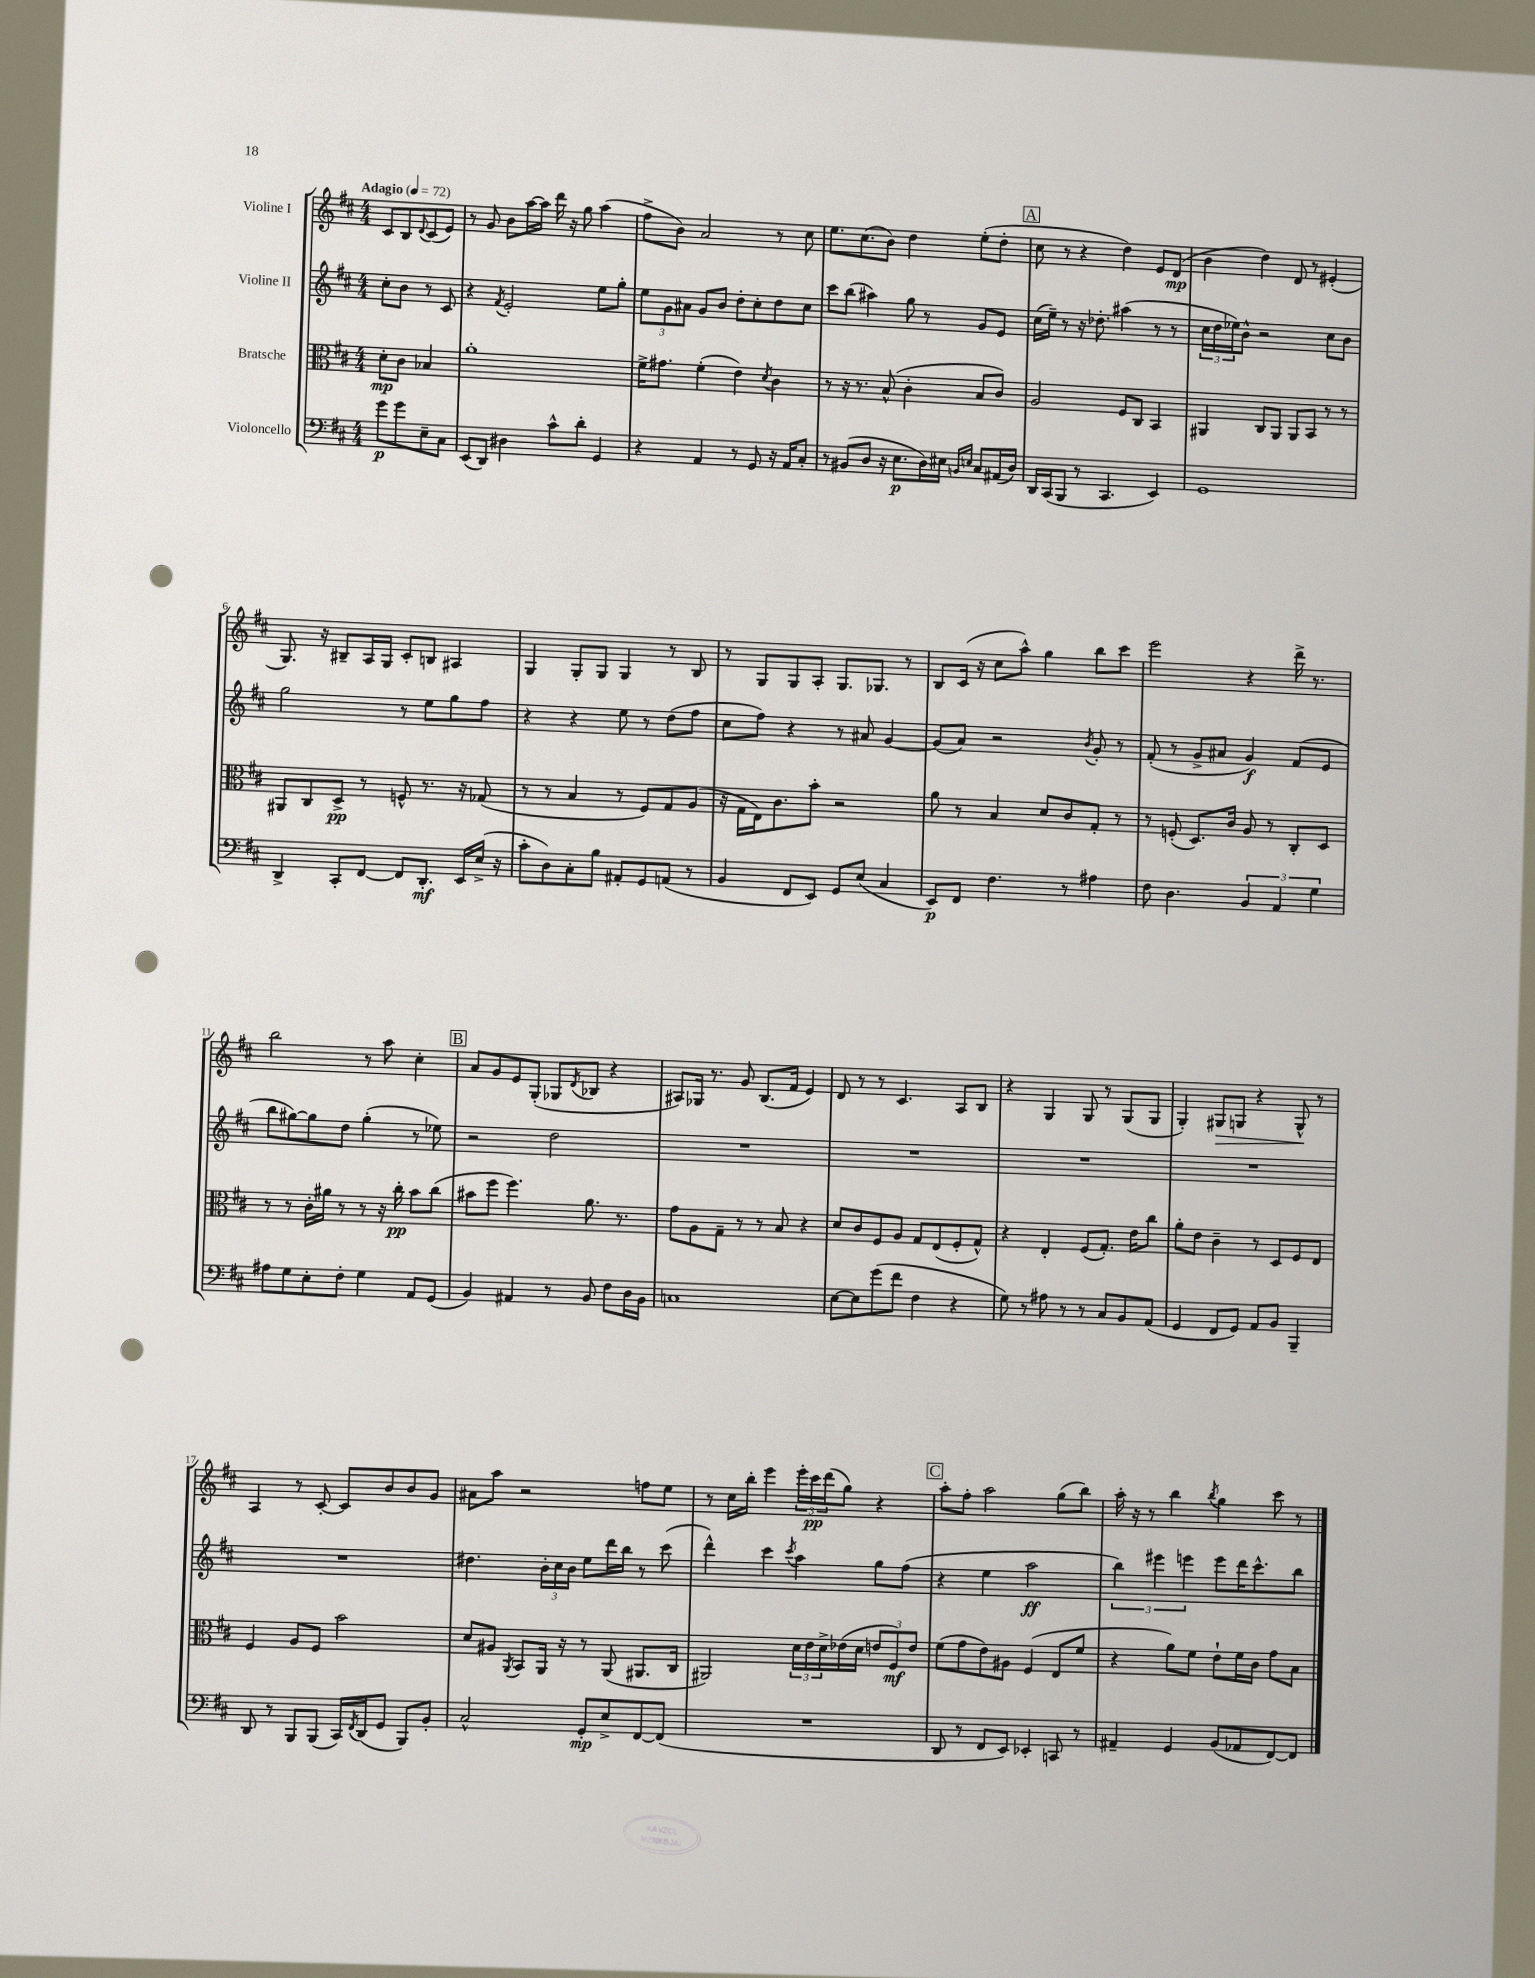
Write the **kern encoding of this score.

**kern	**kern	**kern	**kern
*staff4	*staff3	*staff2	*staff1
*clefF4	*clefC3	*clefG2	*clefG2
*k[f#c#]	*k[f#c#]	*k[f#c#]	*k[f#c#]
*M4/4	*M4/4	*M4/4	*M4/4
*MM72	*MM72	*MM72	*MM72
8g	8d'	8cc#'	8c#
8g	8c#	8b	8B
.	.	.	8qqd
8E~	4B-	8r	(8c#
8C#	.	8c#	8e)
=	=	=	=
(8EE	1a'	4r	8r
8DD)	.	.	8g
.	.	8qf#	.
4D#	.	2e'	8b
.	.	.	[16aa
.	.	.	16aa]
8c#^^	.	.	16ddd
.	.	.	16r
8d'	.	.	8gg
4GG	.	8ee	(4aa
.	.	8gg'	.
=	=	=	=
4r	16f#^	12ee	8ff#^
.	8.g#	.	.
.	.	12g	.
.	.	.	8b)
.	.	12a#	.
4AA	(4f#'	8g	2a
.	.	8b	.
8r	4e)	8dd'	.
8GG	.	8cc#'	.
.	8qd	.	.
16r	4c#	8dd	8r
16AA	.	.	.
8C#'	.	8cc#	8cc#
=	=	=	=
8r	8r	8ccc#	8.ee
(8BB#	16r	(8bb	.
.	8.r	.	(8.cc#
8D	.	4aa#)	.
16r	(8B^^	.	8b)
8.E	.	.	.
.	4c#'	8gg	4dd
16D)	.	8r	.
16E#	.	.	.
16qqBB	.	.	.
16qqE	.	.	.
8C#	8B	8g	(8ee'
(16AA#	8c#)	8e	8dd'
16D)	.	.	.
=	=	=	=
16DD	2A	(16cc#	8cc#
(16CC#	.	16ee~)	.
8BBB	.	8r	8r
8r	.	16r	4r
.	.	8.dd-'	.
4.CC#	.	.	.
.	8F#	(4aa#	4dd)
.	8C#	.	.
4EE)	4BB	8r	8e
.	.	8r	(8d
=	=	=	=
1GG	4AA#	24cc#	4b
.	.	24dd	.
.	.	24ee-)	.
.	.	8b^^	.
.	8C#	2r	4dd)
.	8AA#	.	.
.	8AA#	.	8d
.	8BB	.	8r
.	8r	8cc#	(4e#'
.	8r	8b	.
=	=	=	=
4DD^	8AA#	2gg	8.G)
.	8C#	.	.
.	.	.	16r
8CC#'	8D^	.	8B#~
[8FF#	8r	.	16A
.	.	.	16G
8FF#]	8F^^	8r	8c#'
8.DD'	8.r	8ee	8B
.	.	8gg	4A#
16EE	16r	.	.
(16E^	(8G-	8ff#	.
16r	.	.	.
=	=	=	=
8c#'	8r	4r	4G
8D)	8r	.	.
8C#'	4B	4r	8G'
8B	.	.	8G
8AA#'	8r	8ee	4G
8GG	8F#)	8r	.
(8AA	8G	(8dd	8r
8r	(8A	8ff#	8B
=	=	=	=
4BB	16r	8cc#	8r
.	16G	.	.
.	16E)	8ff#)	8G
.	8.c#	.	.
8FF#	.	4r	8G
8EE)	8b'	.	8A'
8GG	2r	8r	8.G
(8E	.	8a#	.
.	.	.	8.G-
4C#	.	[4g	.
.	.	.	8r
=	=	=	=
8EE)	8a	(8g]	8B
8FF#	8r	8a)	(16c#
.	.	.	16r
4.F#	4B	2r	8cc#
.	.	.	8aa^^)
.	8d	.	4gg
8r	8c#	.	.
.	.	8qb	.
4A#	8G'	8g'	8bb
.	8r	8r	8ccc#
=	=	=	=
8F#	8r	(8f#'	2eee
4.D	(8F'	8r	.
.	8.D)	8g^	.
.	.	8a#	.
.	16c#	.	.
6BB	8A	4g)	4r
.	8r	.	.
6AA	.	.	.
.	8C#'	(8f#	16ddd^
.	.	.	8.r
6G	.	.	.
.	8D	8e	.
=	=	=	=
8A#	8r	8bb	2bb
8G	8r	[8gg#)	.
8E'	16c#'	8gg#]	.
.	16a#	.	.
8F#'	8r	8dd	.
4G	8r	(4gg#'	8r
.	16r	.	8aa
.	16cc#'	.	.
8AA	8b	8r	4cc#'
(8GG	(8cc#	8ee-)	.
=	=	=	=
4BB)	8b#	2r	8a
.	8ff#	.	8g
4AA#	4.ff#)	.	8e
.	.	.	(8G'
8r	.	2dd	8G-
.	.	.	8qd
8BB	8.a	.	8B-
8F#	.	.	4r
.	8.r	.	.
16D	.	.	.
16BB	.	.	.
=	=	=	=
1C	8g	1r	8A#)
.	8A	.	16G-
.	.	.	8.r
.	8G~	.	.
.	8r	.	8g
.	8r	.	(8.B
.	8B	.	.
.	.	.	16f#
.	4r	.	4e)
=	=	=	=
[8E	8d	1r	8d
8E]	8c#	.	8r
(8g	8F#	.	8r
8f#	8A	.	4.c#
4F#	8G	.	.
.	(8E	.	.
4r	8F#'	.	8A
.	8G^^)	.	8B
=	=	=	=
8G)	4r	1r	4r
8r	.	.	.
8A#	4E'	.	4G
8r	.	.	.
8r	(8F#	.	8G
8C#	8.G')	.	8r
8BB	.	.	(8G
.	16e	.	.
(8AA	8cc#	.	8G
=	=	=	=
4GG	8a'	1r	4G')
.	8e	.	.
8FF#	4c#~	.	8G#
8GG)	.	.	8G
8AA	8r	.	4r
8BB	8D	.	.
4BBB~	8F#	.	8G^^
.	8E	.	8r
=	=	=	=
8DD	4F#	1r	4A
8r	.	.	.
8BBB	8A	.	8r
(8BBB	8F#	.	[8c#'
16CC#)	2b	.	8c#]
8qFF#	.	.	.
(16DD	.	.	.
8GG	.	.	8b
8BBB)	.	.	8b
8BB'	.	.	8g
=	=	=	=
2C#^^	8d	4.dd#	8a#
.	8A#	.	8aa
.	8qAA	.	.
.	8BB	.	2r
.	16AA	24b'	.
.	.	24cc#	.
.	16r	.	.
.	.	24b	.
8GG'	8r	8ee	.
8E^	(8AA	16ddd	.
.	.	16bb	.
[8FF#	8.AA#	8r	8ff
(8FF#]	.	(8ccc#	8ee
.	16C#	.	.
=	=	=	=
1r	2AA#)	4ddd^^)	8r
.	.	.	16cc#
.	.	.	16bb'
.	.	4ccc#	4eee
.	.	8qccc#	.
.	24d	4aa	24eee'
.	24e	.	24ccc#
.	24d^	.	(24ddd
.	(16e-	.	8gg)
.	16d	.	.
.	12e	8gg	4r
.	12F#)	.	.
.	.	(8ff#	.
.	12e	.	.
=	=	=	=
8DD	(8f#	4r	8aa'
8r	8g	.	8ff#'
8FF#	8e)	4ee	2aa
8EE)	8A#	.	.
4EE-'	(4F#	2aa	.
8CC	8E	.	(8gg
8r	8f#	.	8bb)
=	=	=	=
4AA#~	4r	6bb)	16aa'
.	.	.	16r
.	.	.	8r
.	.	6eee#	.
4GG	8a)	.	4bb
.	.	6eee	.
.	8f#	.	.
.	.	.	8qbb
(8BB	8e`	8eee	4gg
8AA-	16f#	16ddd	.
.	16c#	8.ccc#^^	.
[8FF#)	8g	.	8ccc#
8FF#]	8B	8bb	8r
==	==	==	==
*-	*-	*-	*-
